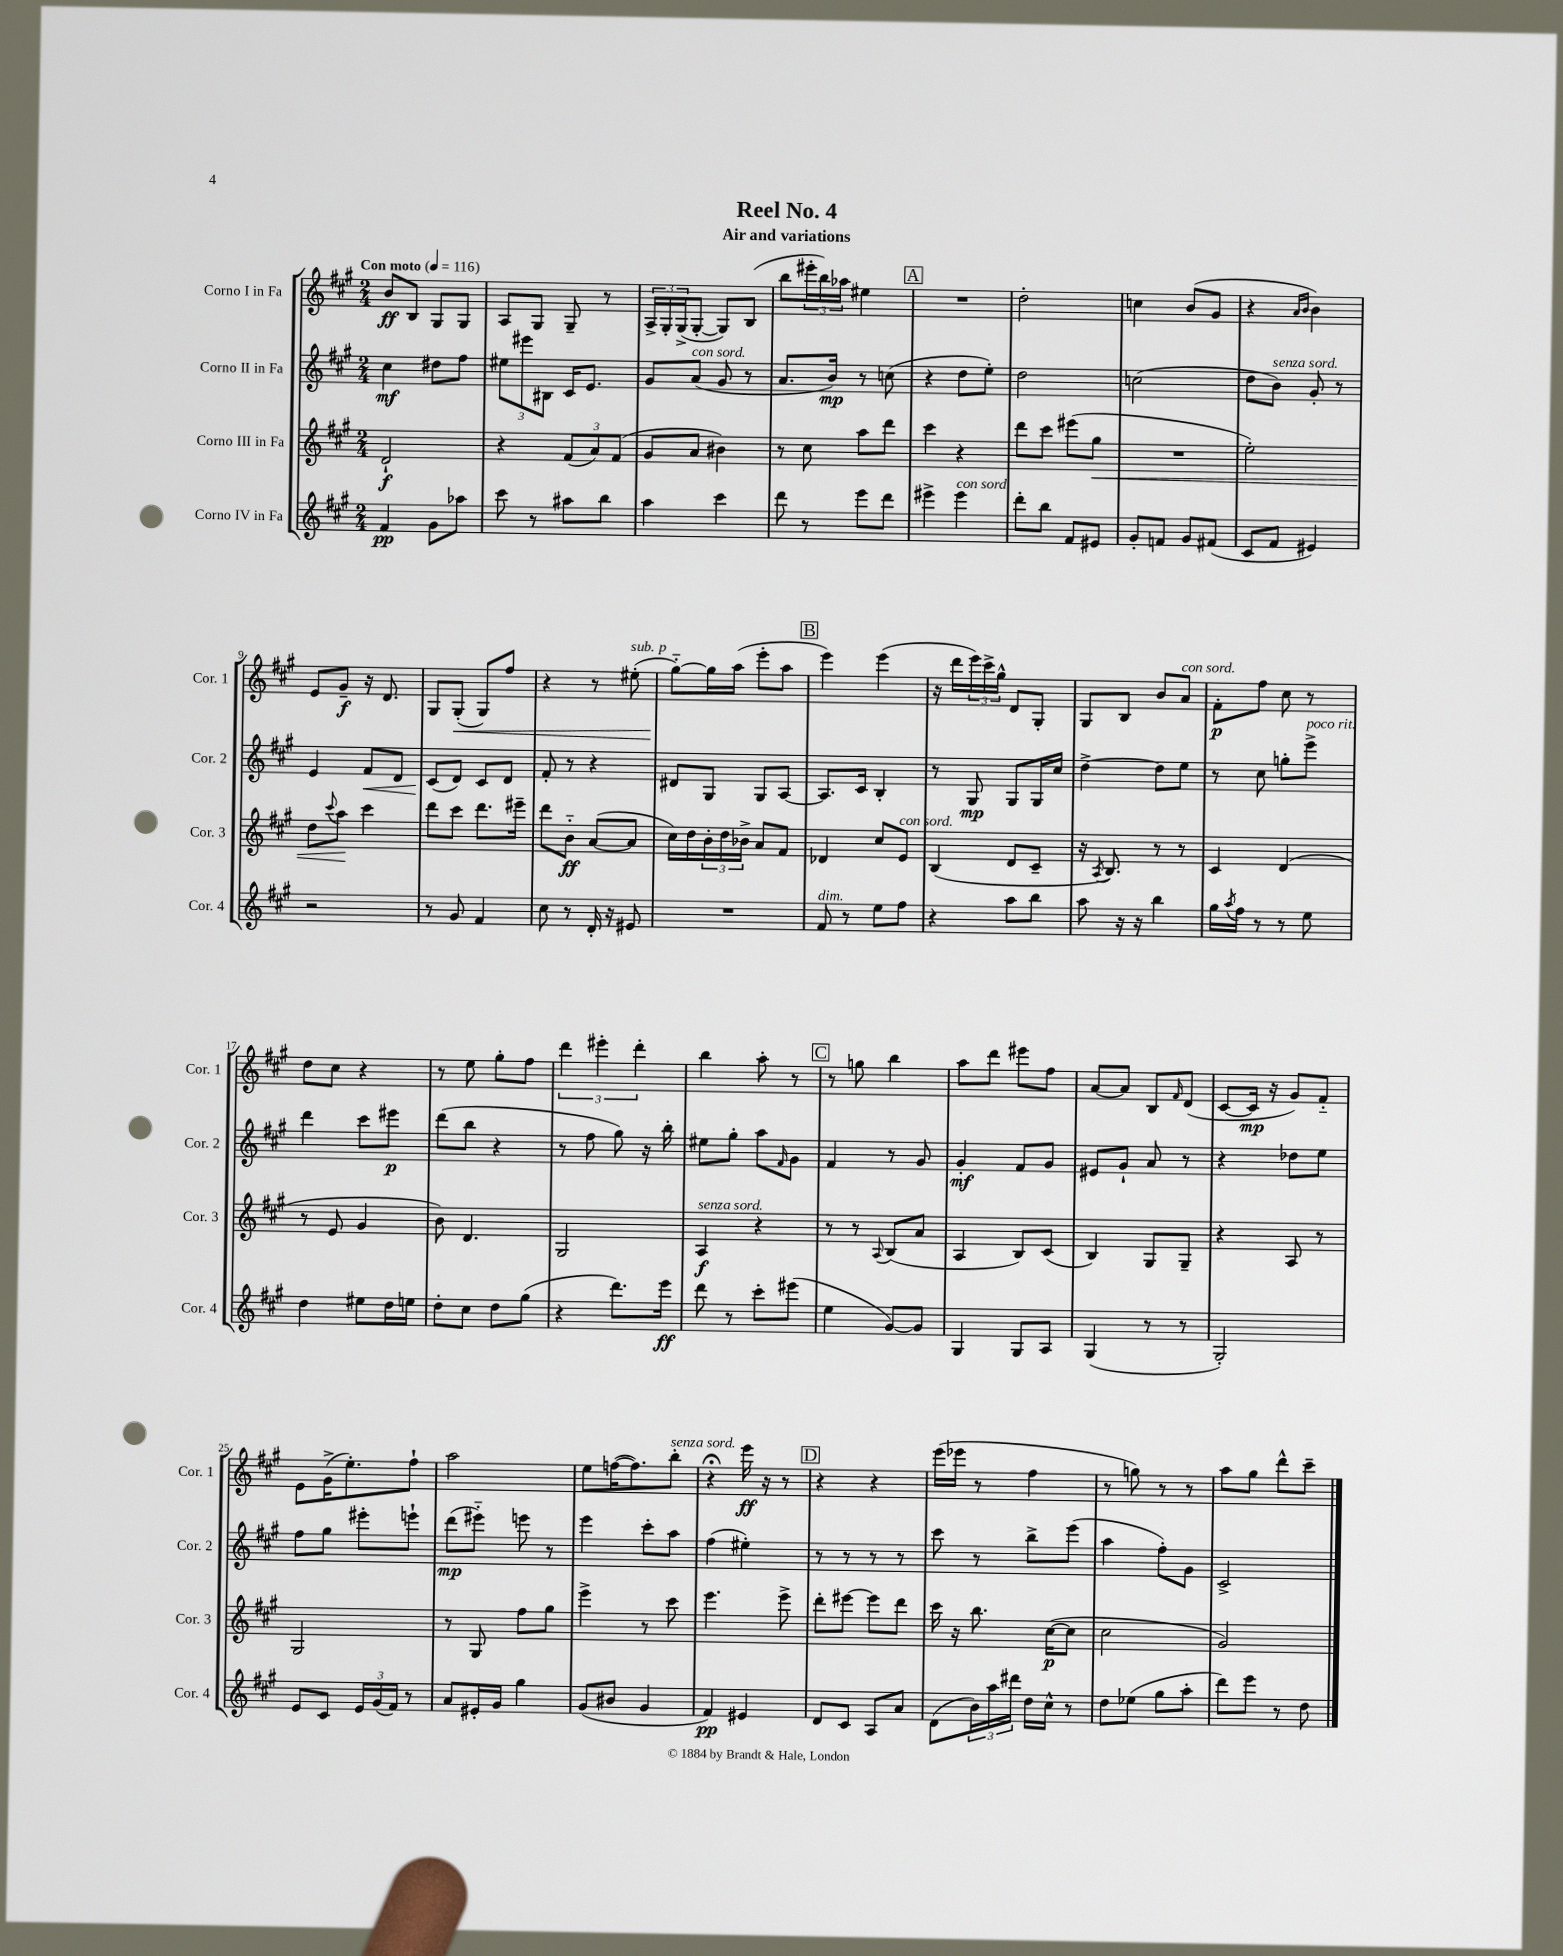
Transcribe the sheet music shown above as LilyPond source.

\header { title = "Reel No. 4" subtitle = "Air and variations" }
<<
\new StaffGroup <<
\new Staff = "s0" \with { instrumentName = "Corno I in Fa" shortInstrumentName = "Cor. 1" } {
    \clef treble \key a \major \numericTimeSignature \time 2/4 \tempo "Con moto" 4 = 116
    b'8\ff b8 gis8 gis8 |
    a8 gis8 gis8-- r8 |
    \tuplet 3/2 { a16-> gis16-. gis16->( } gis8~-. gis8) b8( |
    b''8 \tuplet 3/2 { eis'''16-. b''16) aes''16 } eis''4 |
    \mark \markup { \box "A" } R2 |
    d''2-. |
    c''4 b'8( gis'8 |
    r4 \grace { a'16 b'16 } b'4) |
    e'8 gis'8--\f r16 d'8. |
    gis8 gis8-.\<( gis8) fis''8 |
    r4 r8 eis''8-.^\markup { \italic "sub. p" }( |
    gis''8~-_\!) gis''16 a''16( e'''8-. a''8 |
    \mark \markup { \box "B" } e'''4) e'''4( |
    r16 d'''16 \tuplet 3/2 { e'''16) cis'''16-> gis''16-^ } d'8 gis8-. |
    gis8 b8 b'8 a'8^\markup { \italic "con sord." } |
    fis'8-.\p fis''8 cis''8 r8 |
    d''8 cis''8 r4 |
    r8 e''8 gis''8-. fis''8 |
    \tuplet 3/2 { d'''4 eis'''4-. d'''4-. } |
    b''4 a''8-. r8 |
    \mark \markup { \box "C" } r8 g''8 b''4 |
    a''8 d'''8 eis'''8 fis''8 |
    a'8~ a'8 b8 \grace { fis'16 } d'8( |
    cis'8~ cis'16\mp r16 gis'8) fis'8-_ |
    e'8 gis'16->( e''8.-.) fis''8-! |
    a''2 |
    e''8 f''16~( f''8.) b''8-.^\markup { \italic "senza sord." } |
    r4\fermata e'''16\ff r16 r8 |
    \mark \markup { \box "D" } r4 r4 |
    e'''16( ees'''16 r8 fis''4 |
    r8 g''8) r8 r8 |
    a''8 gis''8 d'''8-^ cis'''8-- \bar "|." |
}
\new Staff = "s1" \with { instrumentName = "Corno II in Fa" shortInstrumentName = "Cor. 2" } {
    \clef treble \key a \major \numericTimeSignature \time 2/4
    cis''4\mf dis''8 fis''8 |
    \tuplet 3/2 { eis''8 eis'''8 bis8 } cis'16 e'8. |
    gis'8 a'8^\markup { \italic "con sord." }( gis'8 r8 |
    a'8. b'16\mp) r8 c''8( |
    \mark \markup { \box "A" } r4 d''8 e''8-.) |
    d''2 |
    c''2( |
    d''8 b'8^\markup { \italic "senza sord." }) gis'8-. r8 |
    e'4 fis'8\< d'8 |
    cis'8\!( d'8) cis'8 d'8 |
    fis'8-. r8 r4 |
    dis'8 gis8 gis8 a8~ |
    \mark \markup { \box "B" } a8. cis'16 b4-. |
    r8 gis8\mp gis8 gis16 cis''16 |
    d''4~-> d''8 e''8 |
    r8 cis''8 g''8-. e'''8->^\markup { \italic "poco rit." } |
    d'''4 cis'''8 eis'''8\p |
    d'''8( b''8 r4 |
    r8 fis''8 gis''8) r16 b''16-. |
    eis''8 gis''8-. a''8 \grace { fis'16 } gis'8 |
    \mark \markup { \box "C" } fis'4 r8 gis'8 |
    gis'4-.\mf fis'8 gis'8 |
    eis'8 gis'8-! a'8 r8 |
    r4 des''8 e''8 |
    fis''8 gis''8 eis'''8-. e'''8-! |
    d'''8\mp( eis'''8-_) e'''8 r8 |
    e'''4 cis'''8-. a''8 |
    fis''4( eis''4-.) |
    \mark \markup { \box "D" } r8 r8 r8 r8 |
    cis'''8 r8 b''8-> e'''8( |
    a''4 fis''8-.) gis'8 |
    cis'2-> \bar "|." |
}
\new Staff = "s2" \with { instrumentName = "Corno III in Fa" shortInstrumentName = "Cor. 3" } {
    \clef treble \key a \major \numericTimeSignature \time 2/4
    d'2-!\f |
    r4 \tuplet 3/2 { fis'8( a'8) fis'8( } |
    gis'8 a'8 bis'4) |
    r8 cis''8 a''8 d'''8 |
    \mark \markup { \box "A" } cis'''4 r4 |
    d'''8 cis'''8 eis'''8( gis''8\< |
    R2 |
    e''2-.) |
    d''8 \appoggiatura { cis'''8 } a''8\! cis'''4 |
    d'''8 cis'''8 d'''8. eis'''16-- |
    d'''8 b'8-_\ff a'8~( a'8 |
    cis''16) d''16 \tuplet 3/2 { b'16-. d''16 bes'16-> } a'8 fis'8 |
    \mark \markup { \box "B" } des'4 cis''8 e'8^\markup { \italic "con sord." } |
    b4( d'8 cis'8-- |
    r16 \acciaccatura { a8 } b8.) r8 r8 |
    cis'4 d'4( |
    r8 e'8 gis'4 |
    b'8) d'4. |
    gis2 |
    a4\f^\markup { \italic "senza sord." } r4 |
    \mark \markup { \box "C" } r8 r8 \appoggiatura { a8 } b8( a'8 |
    a4 b8) cis'8( |
    b4) gis8 gis8-- |
    r4 a8 r8 |
    gis2 |
    r8 gis8 fis''8 gis''8 |
    e'''4-> r8 cis'''8 |
    e'''4. e'''8-> |
    \mark \markup { \box "D" } d'''8-. eis'''8~ eis'''8 d'''8 |
    cis'''16 r16 b''8. cis''16~\p( cis''8 |
    cis''2 |
    gis'2) \bar "|." |
}
\new Staff = "s3" \with { instrumentName = "Corno IV in Fa" shortInstrumentName = "Cor. 4" } {
    \clef treble \key a \major \numericTimeSignature \time 2/4
    fis'4\pp gis'8 aes''8 |
    cis'''8 r8 ais''8 b''8 |
    a''4 cis'''4 |
    d'''8 r8 e'''8 d'''8 |
    \mark \markup { \box "A" } eis'''4-> eis'''4^\markup { \italic "con sord." } |
    d'''8-. b''8 fis'8 eis'8 |
    gis'8-. f'8 gis'8 fis'8( |
    cis'8 fis'8 eis'4) |
    r2 |
    r8 gis'8 fis'4 |
    cis''8 r8 d'16-. r16 eis'8 |
    R2 |
    \mark \markup { \box "B" } fis'8^\markup { \italic "dim." } r8 e''8 fis''8 |
    r4 a''8 b''8 |
    a''8 r16 r16 b''4 |
    gis''16 \acciaccatura { a''8 } fis''16 r8 r8 e''8 |
    d''4 eis''8 d''16 e''16 |
    d''8-. cis''8 d''8 gis''8( |
    r4 d'''8.) e'''16\ff |
    d'''8 r8 cis'''8-. eis'''8( |
    \mark \markup { \box "C" } e''4 gis'8~) gis'8 |
    gis4 gis8 a8 |
    gis4( r8 r8 |
    gis2-.) |
    e'8 cis'8 \tuplet 3/2 { e'16 gis'16( fis'16) } r8 |
    a'8 eis'16-. gis'16 gis''4 |
    gis'8( bis'8 gis'4 |
    fis'4\pp) eis'4 |
    \mark \markup { \box "D" } d'8 cis'8 a8 a'8 |
    d'8( \tuplet 3/2 { b'16) a''16 dis'''16 } d''16 cis''16-^ r8 |
    d''8 ees''8( gis''8 a''8-. |
    d'''8) e'''8 r8 d''8 \bar "|." |
}
>>
>>
